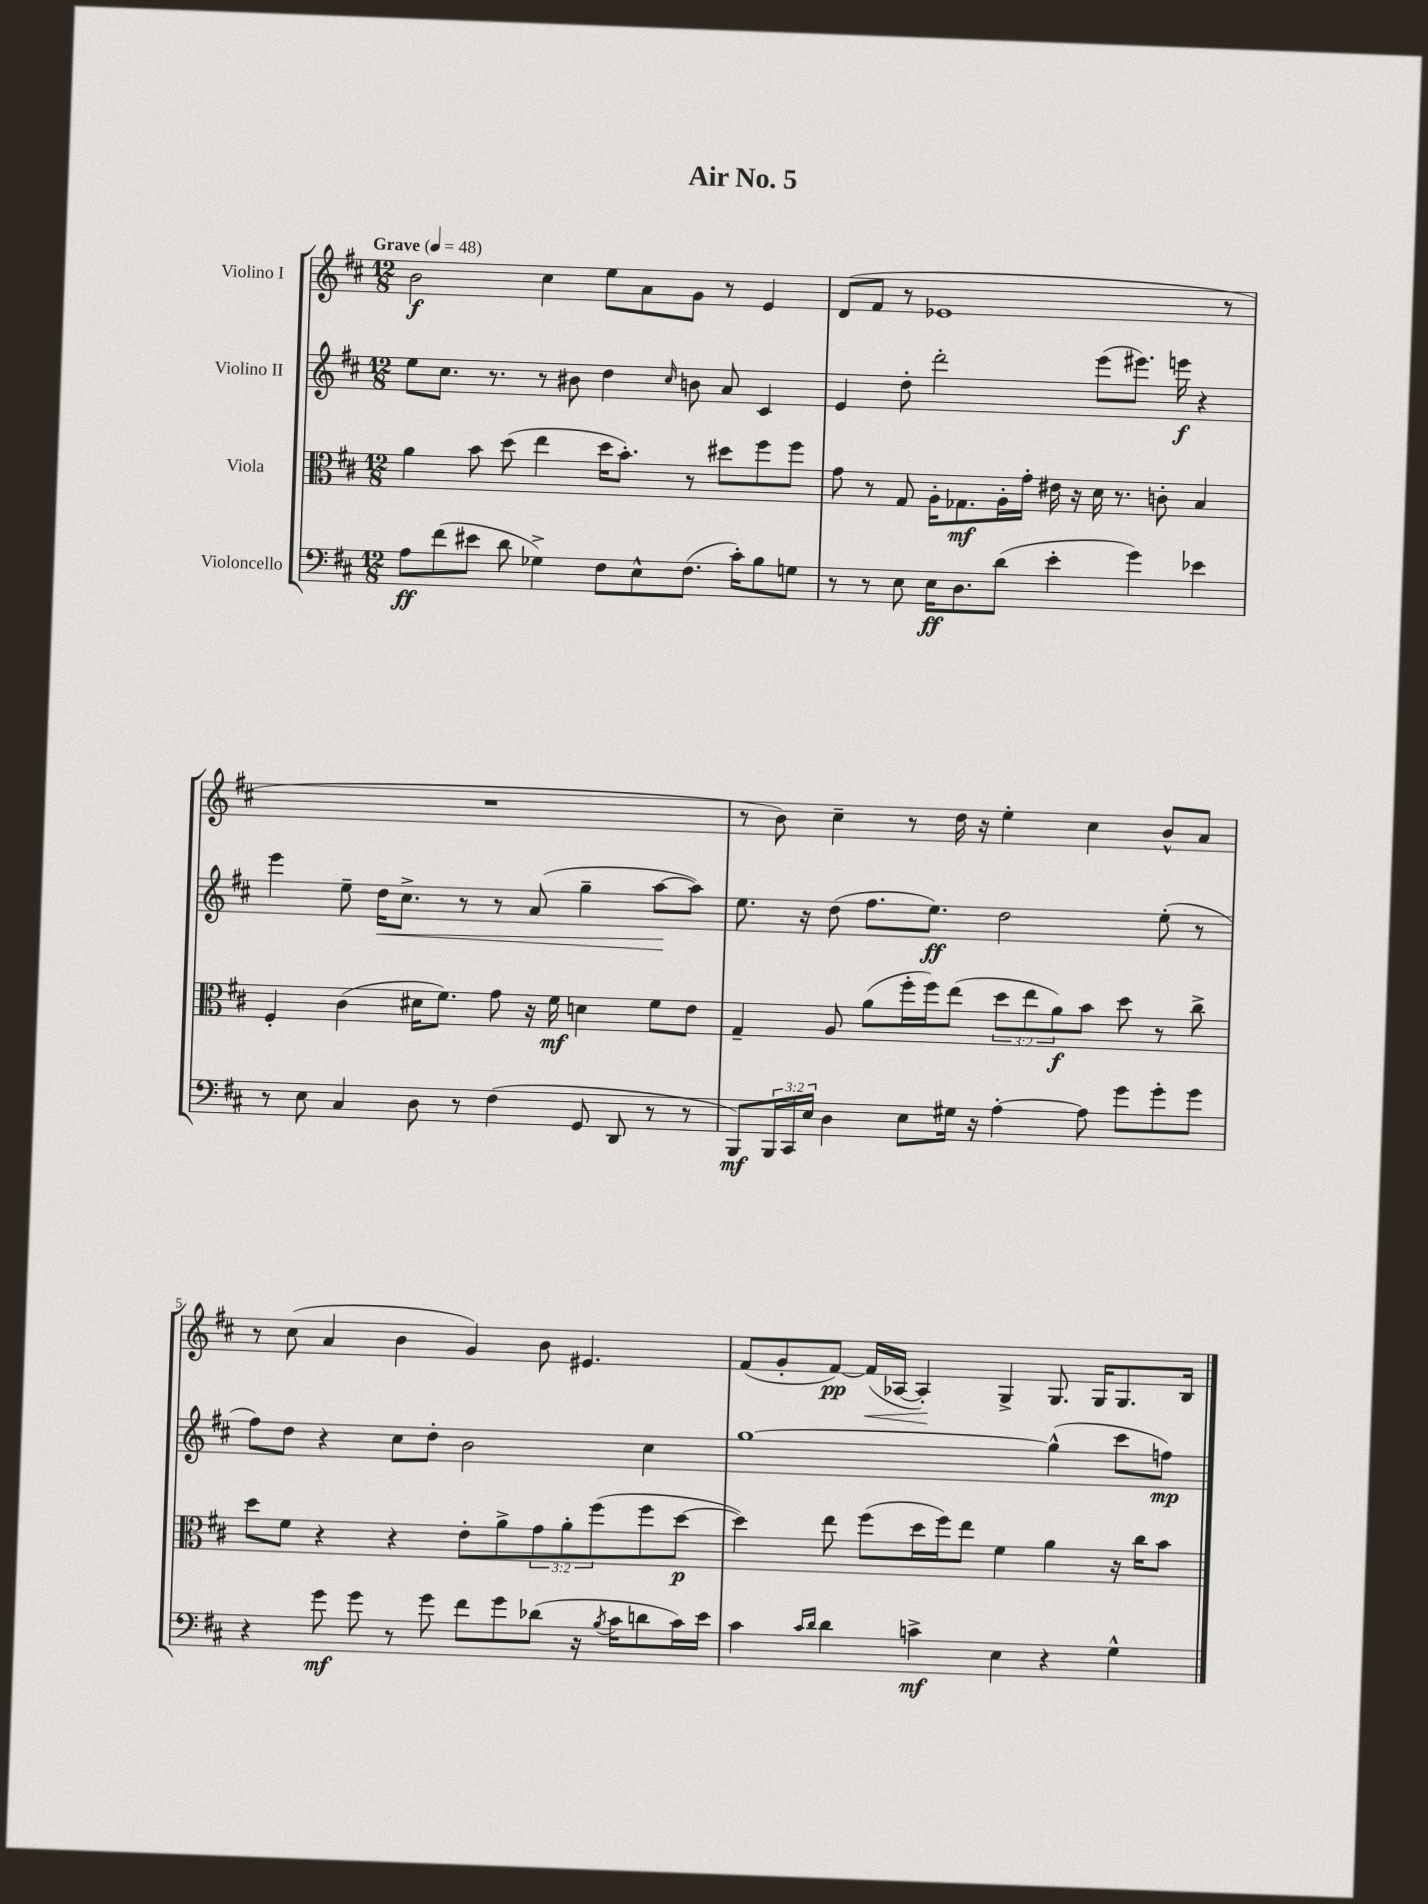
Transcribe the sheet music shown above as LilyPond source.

\header { title = "Air No. 5" }
<<
\new StaffGroup <<
\new Staff = "s0" \with { instrumentName = "Violino I" } {
    \clef treble \key d \major \numericTimeSignature \time 12/8 \tempo "Grave" 4 = 48
    b'2\f cis''4 e''8 a'8 g'8 r8 e'4 |
    d'8( fis'8 r8 ees'1 r8 |
    R1. |
    r8 b'8) cis''4-- r8 d''16 r16 e''4-. cis''4 b'8-^ a'8 |
    r8 cis''8( a'4 b'4 g'4) b'8 eis'4. |
    fis'8( g'8-. fis'8~\pp) fis'16\<( aes16~ aes4-.\!) g4-> g8. g16 g8. b16 \bar "|." |
}
\new Staff = "s1" \with { instrumentName = "Violino II" } {
    \clef treble \key d \major \numericTimeSignature \time 12/8
    e''8 cis''8. r8. r8 bis'8 d''4 \grace { cis''16 } b'8 a'8 cis'4 |
    e'4 d''8-. d'''2-. e'''8( eis'''8.) e'''16\f r4 |
    e'''4 e''8-- d''16\< cis''8.-> r8 r8 a'8( g''4-- a''8~\! a''8) |
    e''8. r16 d''8( fis''8. e''8.\ff) d''2 e''8-.( r8 |
    fis''8) d''8 r4 cis''8 d''8-. b'2 cis''4 |
    g''1~ g''4-^( cis'''8 f''8\mp) \bar "|." |
}
\new Staff = "s2" \with { instrumentName = "Viola" } {
    \clef alto \key d \major \numericTimeSignature \time 12/8 \override Staff.TupletNumber.text = #tuplet-number::calc-fraction-text
    a'4 b'8 d''8( e''4 d''16 b'8.-.) r8 dis''8 fis''8 fis''8 |
    g'8 r8 g8 a16-. ges8.\mf a16-. g'16-. eis'16 r16 d'16 r8. c'8-. b4 |
    fis4-. cis'4( dis'16 fis'8.) g'8 r16 fis'16\mf d'4 fis'8 e'8 |
    g4-- a8 a'8( fis''16-. fis''16) e''8( \tuplet 3/2 { d''8 e''8 a'8\f) } b'8 d''8 r8 cis''8-> |
    d''8 fis'8 r4 r4 e'8-. a'8-> \tuplet 3/2 { g'8 a'8-. fis''8( } fis''8 d''8~\p |
    d''4) e''8 fis''8( d''16 fis''16) e''8 fis'4 a'4 r16 cis''16 b'8 \bar "|." |
}
\new Staff = "s3" \with { instrumentName = "Violoncello" } {
    \clef bass \key d \major \numericTimeSignature \time 12/8 \override Staff.TupletNumber.text = #tuplet-number::calc-fraction-text
    a8\ff fis'8( eis'8 d'8 ges4->) fis8 e8-^ fis8.( cis'16-.) b8 g8 |
    r8 r8 e8 e16\ff d8. d'8( e'4-. g'4) ees'4 |
    r8 e8 cis4 d8 r8 fis4( g,8 d,8 r8 r8 |
    b,,8\mf) \tuplet 3/2 { b,,16 cis,16 e16 } d4 e8 gis16 r16 a4~-. a8 g'8 g'8-. g'8 |
    r4 g'8\mf g'8 r8 g'8 fis'8 g'8 des'8( r16 \acciaccatura { b8 } cis'16 d'8 cis'16) e'16 |
    cis'4 \grace { cis'16 d'16 } d'4 c'4->\mf e4 r4 g4-^ \bar "|." |
}
>>
>>
\layout { \context { \Score \override BarNumber.break-visibility = ##(#f #t #t) barNumberVisibility = #(every-nth-bar-number-visible 5) } }
